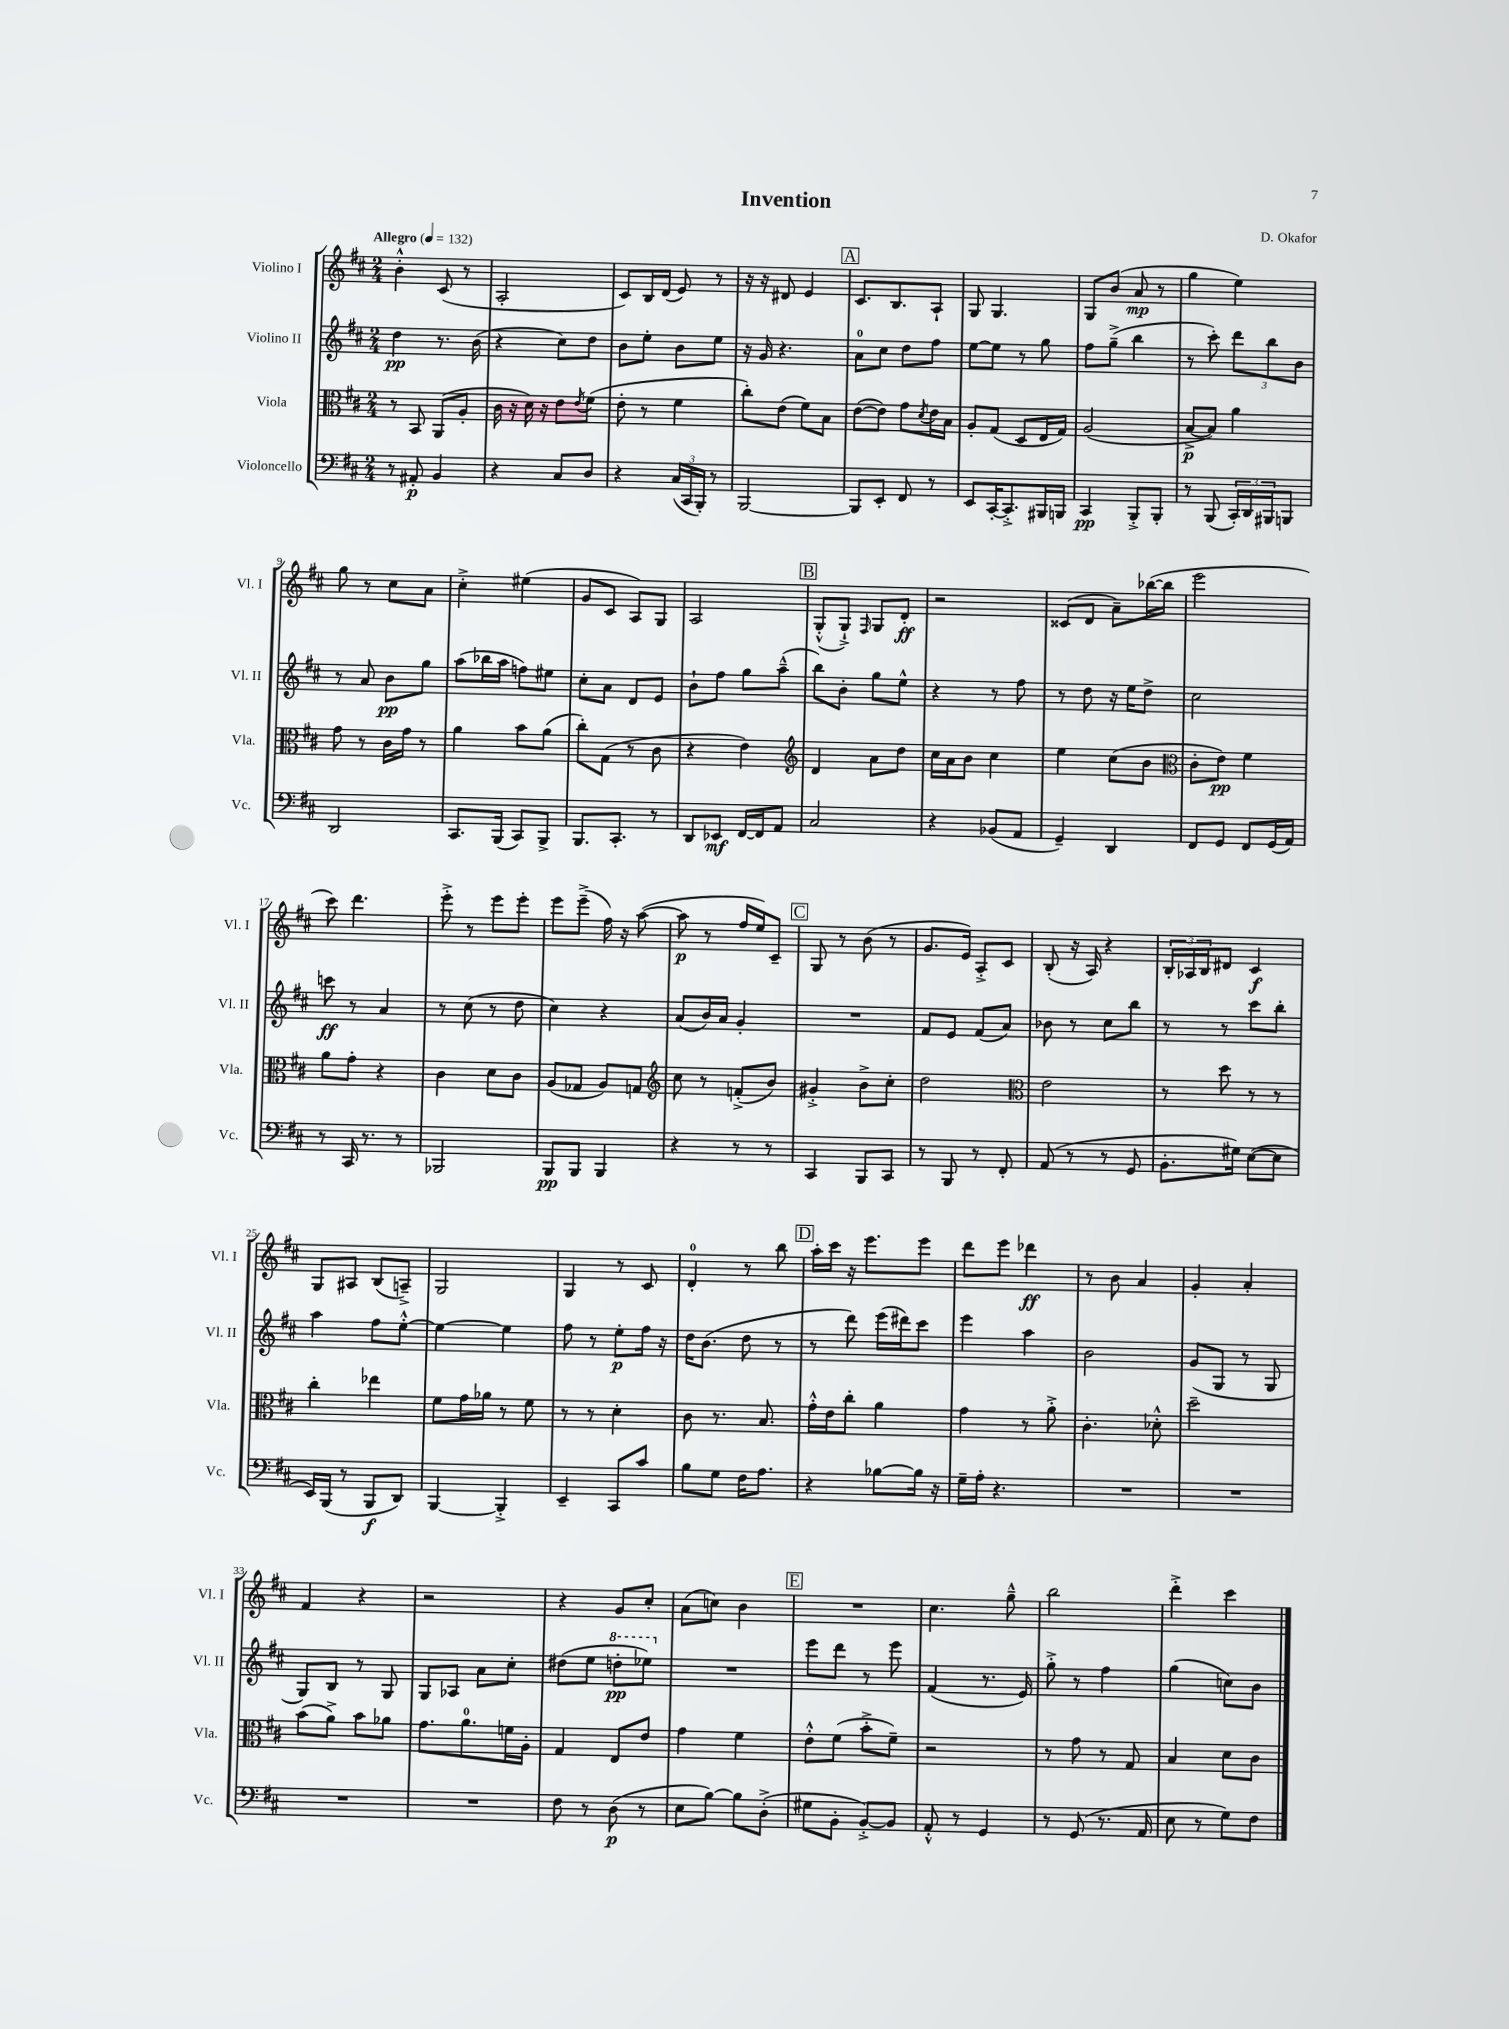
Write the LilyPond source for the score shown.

\header { title = "Invention" composer = "D. Okafor" }
<<
\new StaffGroup <<
\new Staff = "s0" \with { instrumentName = "Violino I" shortInstrumentName = "Vl. I" } {
    \clef treble \key d \major \numericTimeSignature \time 2/4 \tempo "Allegro" 4 = 132
    b'4-.-^ cis'8( r8 |
    a2-. |
    cis'8) b16 d'16( e'8) r8 |
    r16 r16 dis'8 e'4 |
    \mark \markup { \box "A" } cis'8. b8. a8-! |
    g8 g4. |
    g8 b'8( a'8\mp r8 |
    g''4 e''4) |
    g''8 r8 cis''8 a'8 |
    cis''4-.-> eis''4( |
    g'8 cis'8 a8) g8 |
    a2 |
    \mark \markup { \box "B" } g8-.-^( g8-!->) \grace { fis16 } g8 d'8-.\ff |
    r2 |
    cisis'8( d'8 a'8--) bes''16~( bes''16 |
    e'''2 |
    cis'''8) d'''4. |
    e'''8-.-> r8 e'''8 e'''8-. |
    e'''8 e'''8--->( fis''16) r16 a''8~( |
    a''8\p r8 fis''16 e''16) cis'8-- |
    \mark \markup { \box "C" } g8 r8 b'8( r8 |
    g'8. e'16) a8-.-> cis'8 |
    b8-.( r16 a16) r4 |
    \tuplet 3/2 { b16-. aes16 b16 } dis'8 cis'4\f |
    g8 ais8 b8( a8--->) |
    g2 |
    g4 r8 cis'8 |
    d'4-0-. r8 b''8 |
    \mark \markup { \box "D" } a''16-. cis'''16 r16 e'''8. e'''8 |
    d'''8 e'''8 des'''4\ff |
    r8 b'8 a'4 |
    g'4-. a'4-. |
    fis'4 r4 |
    r2 |
    r4 g'8 cis''8-. |
    a'8( c''8) b'4 |
    \mark \markup { \box "E" } R2 |
    cis''4. g''8---^ |
    b''2 |
    d'''4-.-> cis'''4 \bar "|." |
}
\new Staff = "s1" \with { instrumentName = "Violino II" shortInstrumentName = "Vl. II" } {
    \clef treble \key d \major \numericTimeSignature \time 2/4
    d''4\pp r8. b'16( |
    r4 cis''8) d''8 |
    b'8 e''8-. b'8 e''8 |
    r16 g'16 r4. |
    \mark \markup { \box "A" } a'8-0 cis''8 d''8 fis''8 |
    e''8~ e''8 r8 g''8 |
    fis''8 g''8--->( b''4 |
    r8 cis'''8-.) \tuplet 3/2 { d'''8 b''8 b'8 } |
    r8 a'8 b'8\pp g''8 |
    a''8( bes''16 a''16 f''8) eis''8 |
    cis''8-. a'8 d'8 e'8 |
    b'8-! fis''8 g''8 a''8---^( |
    \mark \markup { \box "B" } b''8) b'8-. g''8 e''8-^ |
    r4 r8 fis''8 |
    r8 d''8 r16 e''16 d''8-> |
    cis''2 |
    c'''8\ff r8 a'4 |
    r8 cis''8( r8 d''8 |
    cis''4) r4 |
    a'8( b'16) a'16 g'4-. |
    \mark \markup { \box "C" } R2 |
    fis'8 e'8 fis'8( a'8) |
    bes'8 r8 cis''8 b''8 |
    r8 r8 cis'''8 b''8-. |
    a''4 fis''8 e''8~-.-^ |
    e''4~ e''4 |
    fis''8 r8 e''8-.\p fis''16 r16 |
    d''16 b'8.( d''8 r8 |
    \mark \markup { \box "D" } r8 d'''8) e'''16( dis'''16) cis'''8 |
    e'''4 a''4 |
    b'2 |
    g'8( g8 r8 g8 |
    g8) b8 r8 g8 |
    g8 aes8 a'8 cis''8-. |
    dis''8( e''8 \ottava #1 d'''!8-.\pp ees'''8) \ottava #0 |
    R2 |
    \mark \markup { \box "E" } e'''8 d'''8 r8 e'''8 |
    fis'4( r8. e'16) |
    g''8-.-> r8 fis''4 |
    g''4( c''8) b'8 \bar "|." |
}
\new Staff = "s2" \with { instrumentName = "Viola" shortInstrumentName = "Vla." } {
    \clef alto \key d \major \numericTimeSignature \time 2/4
    r8 b,8 a,8( a8-. |
    cis'16 r16 d'16) r16 e'8 \acciaccatura { e'8 } fis'8( |
    e'8-. r8 fis'4 |
    cis''8-.) e'8( fis'8) b8 |
    \mark \markup { \box "A" } e'8~( e'8) g'8 \acciaccatura { d'8 } e'16 b16 |
    a8-. g8( d8 e16 g16) |
    a2( |
    b8~->\p b8) a'4 |
    g'8 r8 cis'16 g'16 r8 |
    a'4 b'8 a'8( |
    cis''8-.) g8( r8 cis'8 |
    r4 e'4) |
    \mark \markup { \box "B" } \clef treble d'4 a'8 d''8 |
    cis''16 a'16 b'8 cis''4 |
    e''4 cis''8( b'8 |
    \clef alto cis'8-. e'8\pp) fis'4 |
    a'8 g'8-. r4 |
    cis'4 d'8 cis'8 |
    a8( ges8 a8) g8 |
    \clef treble cis''8 r8 f'8-.->( b'8) |
    \mark \markup { \box "C" } gis'4-.-> b'8-> cis''8-. |
    d''2 |
    \clef alto e'2 |
    r8 d''8 r8 r8 |
    cis''4-. ees''4 |
    fis'8 g'16 aes'16 r8 fis'8 |
    r8 r8 d'4-. |
    cis'8 r8. b8. |
    \mark \markup { \box "D" } g'16-.-^ e'16 cis''8-. a'4 |
    g'4 r8 a'8-.-> |
    cis'4.-. des'8-.-^ |
    d''2-- |
    b'8( a'8->) b'8 aes'8 |
    g'8. a'8.-0 f'16 a16-. |
    g4 e8 e'8 |
    g'4 fis'4 |
    \mark \markup { \box "E" } e'8-.-^ fis'8( b'8-.-> fis'8--) |
    r2 |
    r8 g'8 r8 g8 |
    b4 d'8 cis'8 \bar "|." |
}
\new Staff = "s3" \with { instrumentName = "Violoncello" shortInstrumentName = "Vc." } {
    \clef bass \key d \major \numericTimeSignature \time 2/4
    r8 ais,8-.\p b,4 |
    r4 cis8 d8 |
    r4 \tuplet 3/2 { cis16( cis,16 b,,16-.) } r8 |
    b,,2~ |
    \mark \markup { \box "A" } b,,8 e,8-. fis,8 r8 |
    e,8 cis,16~-. cis,8.-.-> bis,,16 b,,16 |
    cis,4\pp b,,8-.-> b,,8-. |
    r8 b,,8( \tuplet 3/2 { cis,16-.) d,16 bis,,16 } b,,8 |
    d,2 |
    cis,8. b,,16( cis,8) b,,8-> |
    b,,8. cis,8.-. r8 |
    d,8 ees,8\mf fis,16~ fis,16 a,8 |
    \mark \markup { \box "B" } cis2 |
    r4 bes,8( a,8 |
    g,4--) d,4 |
    fis,8 g,8 fis,8 g,16( a,16) |
    r8 cis,16 r8. r8 |
    bes,,2 |
    b,,8\pp b,,8 b,,4 |
    r4 r8 r8 |
    \mark \markup { \box "C" } cis,4 b,,8 cis,8 |
    r8 b,,8 r8 fis,8-. |
    a,8( r8 r8 g,8 |
    b,8.-. gis16) e8~( e8 |
    e,16) b,,16( r8 b,,8\f d,8) |
    b,,4~ b,,4-.-> |
    e,4-- cis,8 cis'8 |
    b8 g8 fis16 a8. |
    \mark \markup { \box "D" } r4 bes8~ bes16 r16 |
    g16-- a16-. r4. |
    R2 |
    R2 |
    R2 |
    R2 |
    fis8 r8 d8\p( r8 |
    e8 b8~) b8 d8-.->( |
    \mark \markup { \box "E" } gis8 b,8-. b,8~-.->) b,8 |
    a,8-.-^ r8 g,4 |
    r8 g,8( r8. a,16 |
    e8 r8 g8) fis8 \bar "|." |
}
>>
>>
